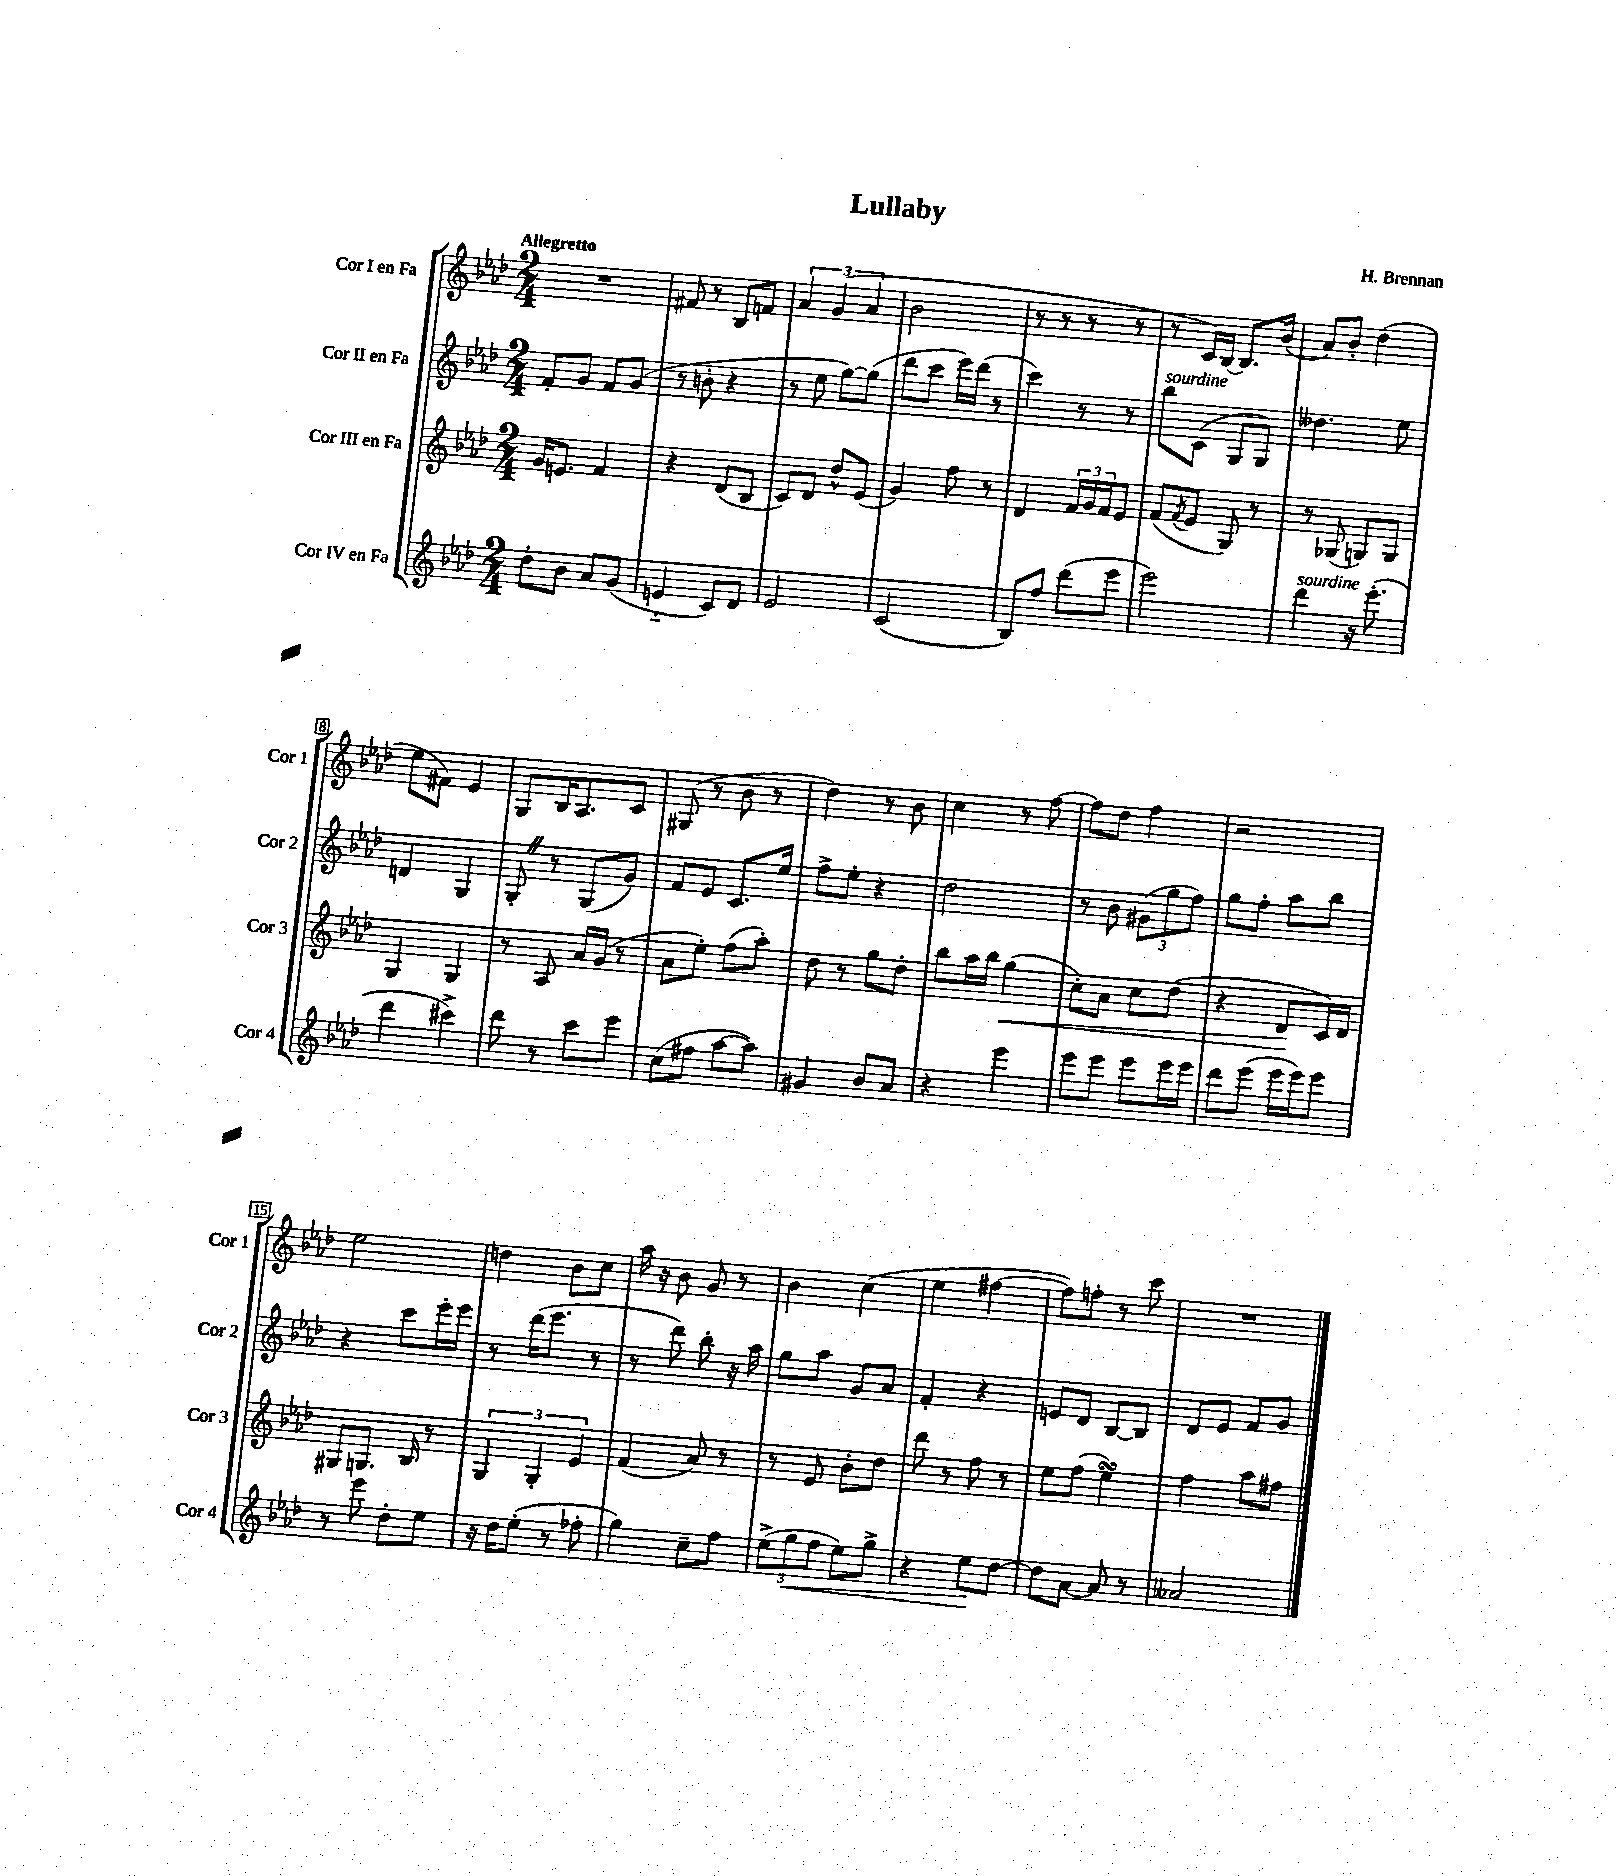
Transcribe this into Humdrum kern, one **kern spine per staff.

**kern	**kern	**kern	**kern
*staff4	*staff3	*staff2	*staff1
*clefG2	*clefG2	*clefG2	*clefG2
*k[b-e-a-d-]	*k[b-e-a-d-]	*k[b-e-a-d-]	*k[b-e-a-d-]
*M2/4	*M2/4	*M2/4	*M2/4
8dd-'\L	16g/LK	8f'/L	2r
.	8.e/J	.	.
8b-\J	.	8g/J	.
8a-/L	4f/	8f/L	.
(8g/J	.	(8g/J	.
=	=	=	=
4e'~/	4r	8r	8f#/
.	.	8b'\	8r
8c/L)	(8d-/L	4r	8B-/L
8d-/J	8B-/J	.	8f/J
=	=	=	=
2e-/	8c/L)	8r	6a-/
.	8d-/J	8ee-\	.
.	.	.	(6g/
.	8dd-^^/L	[8gg\L)	.
.	.	.	6a-/
.	(8e-/J	(8gg\]J	.
=	=	=	=
(2c/	4g/)	8ddd-\L	2b-\
.	.	8ccc\J	.
.	8ff\	16eee-\LL)	.
.	.	(16ddd-\JJ	.
.	8r	8r	.
=	=	=	=
8B-/L)	4d-/	4ccc\)	8r
8ff/J	.	.	8r
(8ddd-\L	24f/LL	8r	8r
.	24g/	.	.
.	24f/J	.	.
8eee-\J	8e-/J	8r	8r
=	=	=	=
2eee-\)	(8f/L	8bb-\L	8r
.	8qf/	.	.
.	8e-/J	(8c\J	16c/LL)
.	.	.	[16B-/JJ
.	8G/)	8G/L	8.B-/]L
.	8r	8G/J)	.
.	.	.	(16b-/Jk
=	=	=	=
4ddd-\	8r	4.dd--\	8a-/L)
.	(8G-/	.	8b-'/J
16r	8G/L)	.	(4dd-\
(8.eee-'\	.	.	.
.	8G/J	8ee-\	.
=	=	=	=
4ddd-\	4G/	4d/	8ee-\L
.	.	.	8f#\J)
4ccc#^\)	4G/	4G/	4e-/
=	=	=	=
8ddd-\	8r	8G'/	8G/L
8r	8A-/	8r	16B-/K
.	.	.	8.A-/
8ccc\L	16a-/LL	(8G/L	.
.	(16g/JJ	.	.
8eee-\J	8r	8g/J)	8c/J
=	=	=	=
(8cc\L	8a-\L	8f/L	(8G#/
8ff#\J	8ee-'\J)	8e-/J	8r
[8aa-\L	(8ff\L	8.c/L	8b-\
8aa-\]J)	8aa-'\J)	.	8r
.	.	16ee-/Jk	.
=	=	=	=
4g#/	8dd-\	8ff^\L	4dd-\)
.	8r	8ee-'\J	.
8b-/L	8gg\L	4r	8r
8a-/J	8dd-'\J	.	8b-\
=	=	=	=
4r	8bb-\L	2dd-\	4cc\
.	16aa-\L	.	.
.	16bb-\JJ	.	.
4eee-\	(4gg\	.	8r
.	.	.	[8ff\
=	=	=	=
8eee-\L	8cc'\L)	8r	8ff\]L
8eee-\J	8a-\J	8b-\	8dd-\J
8eee-\L	8cc\L	(12g#\L	4ff\
.	.	12gg\	.
16eee-\L	(8dd-\J	.	.
.	.	12ff\J)	.
16eee-\JJ	.	.	.
=	=	=	=
8ddd-\L	4r	8gg\L	2r
(8eee-\J	.	8ff'\J	.
16eee-\LL	8d-/L	8aa-\L	.
16eee-\J)	.	.	.
8eee-\J	16c/L)	8bb-\J	.
.	16d-/JJ	.	.
=	=	=	=
8r	8G#/L	4r	2ee-\
8eee-\	8.G/J	.	.
8dd-'\L	.	8ccc\L	.
.	16B-/	.	.
8ee-\J	8r	16eee-'\L	.
.	.	16eee-\JJ	.
=	=	=	=
16r	6G/	8r	4dd\
16dd-\LK	.	.	.
(8ee-'\J	.	(16ddd-\LK	.
.	6G'/	.	.
.	.	8.eee-\J	.
8r	.	.	8b-\L
.	6e-/	.	.
8ff-'\	.	8r	8cc\J
=	=	=	=
4gg\)	(4f/	8r	16aa-\
.	.	.	16r
.	.	8ddd-\)	8b-\
8cc~\L	8a-/)	8bb-'\	8g/
8ff\J	8r	16r	8r
.	.	16aa-\	.
=	=	=	=
(12ee-^\L	8r	8gg\L	4b-\
12gg\	.	.	.
.	8e-/	8aa-\J	.
12ff\J	.	.	.
8ee-\L)	8b-'\L	8g/L	(4cc\
8gg^\J	8dd-\J	8a-/J	.
=	=	=	=
4r	8ddd-\	4f'/	4ee-\
.	8r	.	.
8ee-\L	8ff\	4r	[4ff#\
[8dd-\J	8r	.	.
=	=	=	=
8dd-\]L	8ee-\L	8e/L	8ff#\]L)
[8a-\J	(8ff\J	8d-/J	8ff'\J
8a-/]	4ee-\)	[8B-/L	8r
8r	.	8B-/]J	8ccc\
=	=	=	=
2a--/	4ff\	8d-/L	2r
.	.	8e-/J	.
.	8aa-\L	8f/L	.
.	8ff#\J	8g/J	.
==	==	==	==
*-	*-	*-	*-
